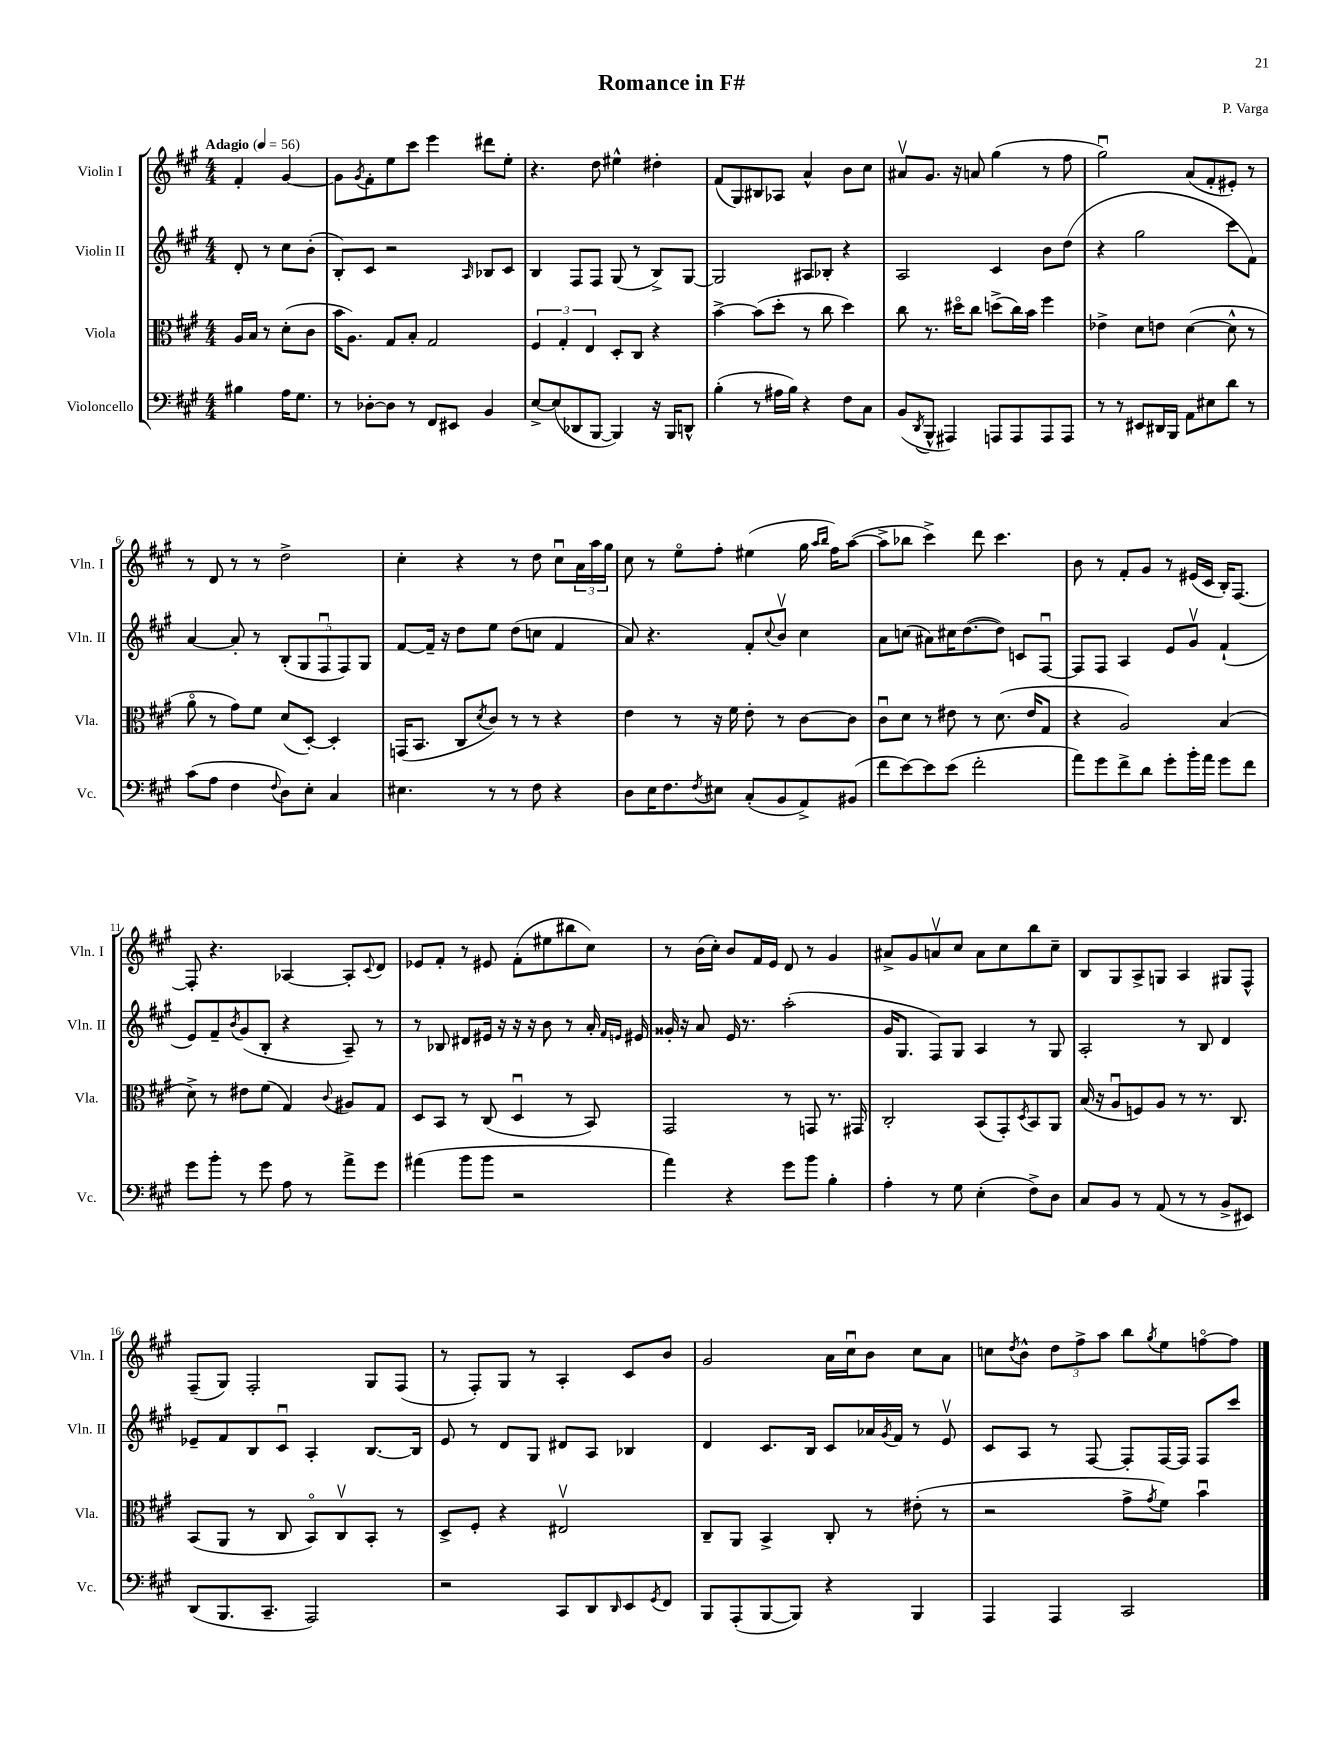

**kern	**kern	**kern	**kern
*staff4	*staff3	*staff2	*staff1
*clefF4	*clefC3	*clefG2	*clefG2
*k[f#c#g#]	*k[f#c#g#]	*k[f#c#g#]	*k[f#c#g#]
*M4/4	*M4/4	*M4/4	*M4/4
*MM56	*MM56	*MM56	*MM56
4B#\	16A/LL	8d'/	4f#'/
.	16B/JJ	.	.
.	8r	8r	.
16A\LK	(8d'\L	8cc#\L	[4g#/
8.G#\J	.	.	.
.	8c#\J	(8b'\J	.
=	=	=	=
8r	16b\LK	8B'/L)	8g#\]L
.	8.A\J)	.	.
.	.	.	8qg#/
[8D-'\L	.	8c#/J	8f#'\
8D-\]J	8G#/L	2r	8ee\
8r	8B'/J	.	8ccc#\J
8FF#/L	2G#/	.	4eee\
8EE#/J	.	.	.
.	.	16qqA/	.
4BB/	.	8B-/L	8ddd#\L
.	.	8c#/J	8ee'\J
=	=	=	=
[8E^/L	6F#/	4B/	4.r
(8E/]	.	.	.
.	6G#'/	.	.
8DD-/	.	8F#/L	.
.	6E/	.	.
[8BBB/J	.	8F#/J	8dd\
4BBB/])	8D'/L	(8G#/	4ee#^^\
.	8C#/J	8r	.
16r	4r	8B^/L)	4dd#'\
16BBB/LK	.	.	.
8DD^^/J	.	[8G#/J	.
=	=	=	=
(4B'\	[4b^\	2G#/]	(8f#/L
.	.	.	8G#/)
8r	(8b\]L	.	8B#/
16A#\LL	8dd'\J	.	8A-/J
16B\JJ)	.	.	.
4r	8r	8A#/L	4a^^/
.	8cc#\	8B-'/J	.
8F#\L	4dd\)	4r	8b\L
8C#\J	.	.	8cc#\J
=	=	=	=
(8BB/L	8cc#\	2A/	8a#v/L
8qDD/	.	.	.
8BBB^^/J	8.r	.	8.g#/J
4AAA#/)	.	.	.
.	16dd#o\LK	.	16r
.	8cc#\J	.	8a/
8AAA/L	(8dd^\L	4c#/	(4gg#\
8AAA/	16cc#\L)	.	.
.	16b\JJ	.	.
8AAA/	4ff#\	8b\L	8r
8AAA/J	.	(8dd\J	8ff#\
=	=	=	=
8r	4e-^\	4r	2gg#u\)
8r	.	.	.
8EE#/L	8d\L	2gg#\	.
16DD#/L	8e\J	.	.
16BBB/JJ	.	.	.
8AA\L	([4d\	.	(8a/L
8E#\	.	.	8f#'/
8d\J	8d^^\]	8ccc#\L	8e#'/J)
8r	8r	8f#\J)	8r
=	=	=	=
(8c#\L	8ao\	[4a/	8r
8A\J	8r	.	8d/
4F#\	8g#\L)	8a'/]	8r
.	8f#\J	8r	8r
8qqF#/	.	.	.
8D\L)	(8d/L	(10B'/L	2dd^\
.	.	10G#/	.
8E'\J	[8D'/J)	.	.
.	.	10F#u/	.
4C#/	4D'/]	.	.
.	.	10F#/)	.
.	.	10G#/J	.
=	=	=	=
4.E#\	(16GG/LK	[8f#/L	4cc#'\
.	8.BB/J	.	.
.	.	16f#~/]Jk	.
.	.	16r	.
.	8C#/L	8dd\L	4r
.	8qd/	.	.
8r	8c#/J)	8ee\J	.
8r	8r	(8dd\L	8r
8F#\	8r	8cc\J	8dd\
4r	4r	4f#/	8cc#u\L
.	.	.	24a\L
.	.	.	24aa\
.	.	.	24gg#\JJ
=	=	=	=
8D\L	4e\	8a/)	8cc#\
16E\K	.	4.r	8r
8.F#\	.	.	.
.	8r	.	8eeo\L
8qF#/	.	.	.
8E#\J	16r	.	8ff#'\J
.	16f#\	.	.
(8C#'/L	8e'\	8f#'/L	(4ee#\
.	.	8qqcc#/	.
8BB/	8r	8bv/J	.
8AA^/)	[8c#\L	4cc#\	16gg#\
.	.	.	16qqaa/LL
.	.	.	16qqbb/JJ
.	.	.	16ff#\LK)
(8BB#/J	8c#\]J	.	([8aa\J
=	=	=	=
8f#\L	8c#u\L	8a\L	8aa^\]L
[8e\)	8d\J	(8cc\J	8bb-\J
8e\]	8r	8a#\L)	4ccc#^\)
(8e\J	8e#\	16cc#\K	.
.	.	([8.dd\	.
2f#'\	8r	.	8ddd\
.	(8.d\	8dd\]J)	4.ccc#\
.	.	8c/L	.
.	16e#/LK	.	.
.	8G#/J	[8F#u/J	.
=	=	=	=
8a\L)	4r	8F#/]L	8b\
8g#\	.	8F#/J	8r
8f#^\	2A/)	4A/	8f#'/L
8d\J	.	.	8g#/J
8g#'\L	.	8e/L	8r
16b'\L	.	8g#v/J	(16e#/LL
16a\JJ	.	.	16c#/JJ
8g#\L	(4B/	(4f#`/	16B'/LK)
.	.	.	[8.F#/J
8f#\J	.	.	.
=	=	=	=
8g#\L	8d^\)	8e/L)	8F#'/]
8b'\J	8r	8f#~/	4.r
.	.	8qb/	.
8r	8e#\L	(8g#/	.
8g#\	(8f#\J	8B'/J	.
8A\	4G#/)	4r	[4A-/
8r	.	.	.
.	8qqc#/	.	.
8a^\L	8A#/L	8A~/)	8A-'/]L
.	.	.	8qqc#/
8g#\J	8G#/J	8r	8d/J
=	=	=	=
(4a#\	8D/L	8r	8e-/L
.	8BB/J	8B-/	8f#'/J
8b\L	8r	8d#/L	8r
8b\J	(8C#/	16e#/Jk	8e#/
.	.	16r	.
2r	4Du/	16r	(8f#'\L
.	.	16r	.
.	.	8b\	8ee#\
.	8r	8r	8bb#\
.	8BB/)	16a'/	8cc#\J)
.	.	16qqf#/LL	.
.	.	16qqe/JJ	.
.	.	16e#/	.
=	=	=	=
4a\)	2GG#/	16g##'/	8r
.	.	16r	.
.	.	8a/	(16b\LL
.	.	.	16cc#'\JJ)
4r	.	16e/	8b/L
.	.	8.r	.
.	.	.	16f#/L
.	.	.	16e/JJ
8g#\L	8r	(2aa'\	8d/
8b\J	8GG/	.	8r
4B'\	8.r	.	4g#/
.	16GG#/	.	.
=	=	=	=
4A'\	2C#'/	16g#/LK	8a#^/L
.	.	8.G#/J	.
.	.	.	8g#/
8r	.	8F#/L)	8av/
8G#\	.	8G#/J	8cc#/J
(4E'\	(8BB/L	4A/	8a\L
.	8GG#'/)	.	8cc#\
.	8qD/	.	.
8F#^\L)	8BB/	8r	8bb\
8D\J	8AA/J	8G#/	8cc#~\J
=	=	=	=
8C#/L	(16B/	2A'/	8B/L
.	16r	.	.
8BB/J	8Au/L	.	8G#/
8r	8F/)	.	8A^/
(8AA/	8A/J	.	8G/J
8r	8r	8r	4A/
8r	8.r	8B/	.
8BB^/L	.	4d/	8G#/L
.	8.C#/	.	.
8EE#/J)	.	.	8F#^^/J
=	=	=	=
(8DD/L	(8BB/L	8e-~/L	(8F#~/L
8.BBB/	8AA/J	8f#/	8G#/J)
.	8r	8B/	2F#'/
8.CC#~/J	.	.	.
.	8C#/	8c#u/J	.
2AAA/)	8BBo/L)	4A'/	.
.	8C#v/	.	.
.	8BB'/J	[8.B/L	8G#/L
.	8r	.	(8F#/J
.	.	16B/]Jk	.
=	=	=	=
2r	8D^/L	8e/	8r
.	8F#'/J	8r	8F#'/L)
.	4r	8d/L	8G#/J
.	.	8G#/J	8r
8CC#/L	2E#v/	8d#/L	4A'/
8DD/	.	8A/J	.
16qqDD/	.	.	.
8EE/	.	4B-/	8c#/L
8qGG#/	.	.	.
8FF#/J	.	.	8b/J
=	=	=	=
8BBB/L	8C#~/L	4d/	2g#/
(8AAA'/	8AA/J	.	.
[8BBB/	4BB^/	8.c#/L	.
8BBB/]J)	.	.	.
.	.	16B/Jk	.
4r	8C#'/	8c#/L	16a\LL
.	.	.	16cc#u\J
.	8r	16a-/L	8b\J
.	.	8qg#/	.
.	.	16f#/JJ	.
4BBB/	(8e#'\	8r	8cc#\L
.	8r	8ev/	8a\J
=	=	=	=
4AAA/	2r	8c#/L	8cc\L
.	.	.	8qdd/
.	.	8A/J	8b^^\J
4AAA/	.	8r	12dd\L
.	.	.	12ff#^\
.	.	[8F#/	.
.	.	.	12aa\J
2CC#/	8g#^\L	8F#'/]L	8bb\L
.	8qg#/	.	8qgg#/
.	8f#\J)	[16F#/L	8ee\
.	.	16F#/]JJ	.
.	4bu\	8F#/L	[8ffo\
.	.	8ccc#/J	8ff\]J
==	==	==	==
*-	*-	*-	*-
